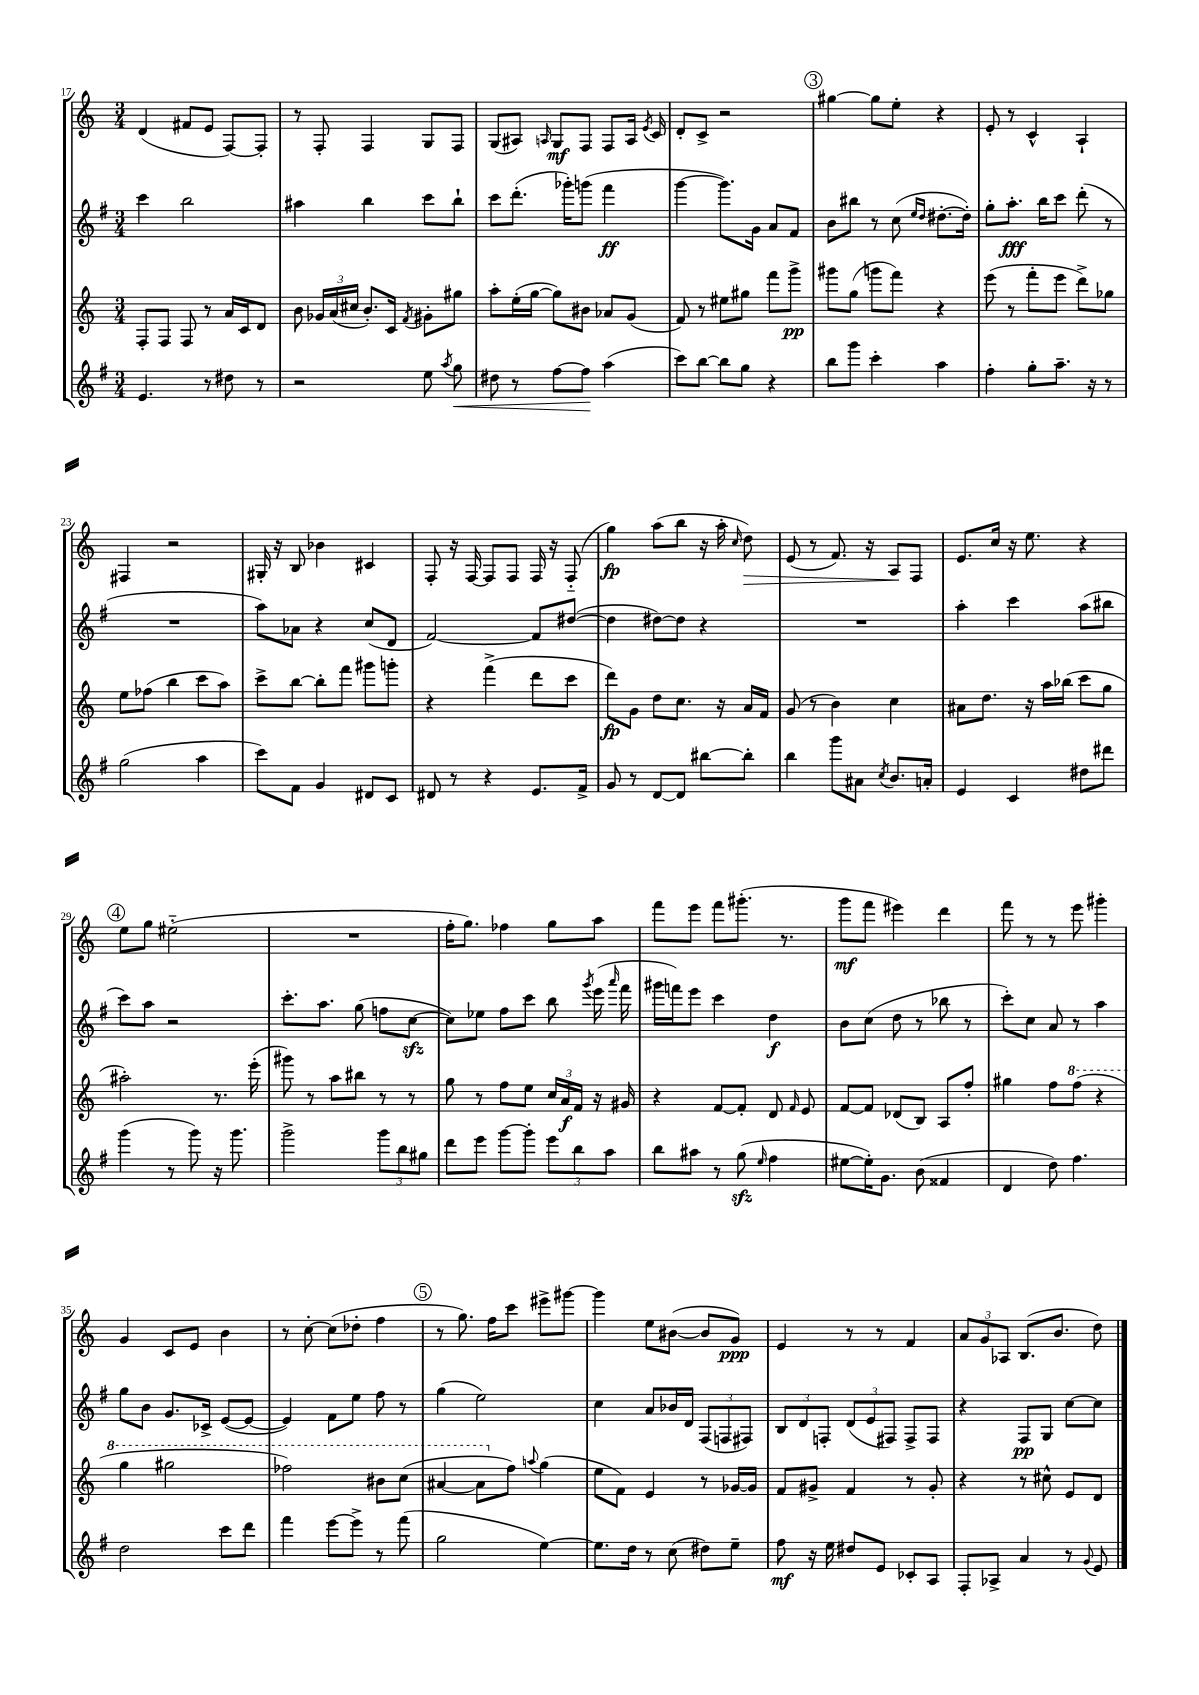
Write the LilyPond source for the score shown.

<<
\new StaffGroup <<
\new Staff = "s0" {
    \clef treble \key c \major \numericTimeSignature \time 3/4
    \autoBeamOff d'4( fis'8[ e'8] f8[~) f8]-. |
    r8 f8-. f4 g8[ f8] |
    g8[( ais8]) \grace { a16 } g8[\mf f8] f8[ a16] \acciaccatura { e'8 } c'16 |
    d'8[-. c'8]-> r2 |
    \mark \markup { \circle "3" } gis''4~ gis''8[ e''8]-. r4 |
    e'8-. r8 c'4-^ a4-! |
    fis4 r2 |
    gis16-. r16 b8 bes'4 cis'4 |
    f8-. r16 f16~ f8[ f8] f16 r16 f8-_( |
    g''4\fp) a''8[( b''8] r16 a''16-. \grace { c''16 } d''8\>) |
    e'8( r8 f'8.) r16 a8[\! f8] |
    e'8.[ c''16] r16 e''8. r4 |
    \mark \markup { \circle "4" } e''8[ g''8] eis''2-_( |
    R2. |
    f''16[-. g''8.]) fes''4 g''8[ a''8] |
    f'''8[ e'''8] f'''8[ gis'''8.]-.( r8. |
    g'''8[\mf f'''8] eis'''4) d'''4 |
    f'''8 r8 r8 e'''8 gis'''4-. |
    g'4 c'8[ e'8] b'4 |
    r8 c''8~-. c''8[( des''8]-. f''4 |
    \mark \markup { \circle "5" } r8 g''8.) f''16[ c'''8] eis'''8[-> gis'''8]~ |
    gis'''4 e''8[ bis'8]~( bis'8[ g'8]\ppp) |
    e'4 r8 r8 f'4 |
    \tuplet 3/2 { a'8[ g'8 aes8] } b8.[( b'8.] d''8) \bar "|." |
}
\new Staff = "s1" {
    \clef treble \key g \major \numericTimeSignature \time 3/4
    \autoBeamOff c'''4 b''2 |
    ais''4 b''4 c'''8[ b''8]-! |
    c'''8[ d'''8.]-.( ges'''16[-.) g'''8]( fis'''4\ff |
    g'''4~ g'''8.[) g'16] a'8[ fis'8] |
    \mark \markup { \circle "3" } b'8[ bis''8] r8 c''8( \grace { e''16[ d''16] } dis''8.[~-. dis''16]-.) |
    g''8[-. a''8.]-.\fff b''16[ c'''8] d'''8-.( r8 |
    R2. |
    a''8[) aes'8] r4 c''8[( d'8] |
    fis'2~) fis'8[ dis''8]~( |
    dis''4 dis''8[~) dis''8] r4 |
    R2. |
    a''4-. c'''4 a''8[( bis''8] |
    \mark \markup { \circle "4" } c'''8[) a''8] r2 |
    c'''8.[-. a''8.] g''8( f''8[ c''8]~\sfz |
    c''8[) ees''8] fis''8[ c'''8] b''8 \acciaccatura { g'''8 } e'''16( \grace { a'''16 } fis'''16 |
    gis'''16[ f'''16) e'''8] c'''4 d''4\f |
    b'8[ c''8]( d''8 r8 bes''8 r8 |
    c'''8[-.) c''8] a'8 r8 a''4 |
    g''8[ b'8] g'8.[ ces'16]-> e'8[~( e'8]~ |
    e'4) fis'8[ e''8] fis''8 r8 |
    \mark \markup { \circle "5" } g''4( e''2) |
    c''4 a'8[ bes'16 d'16] \tuplet 3/2 { fis8[( f8 fis8]) } |
    \tuplet 3/2 { b8[ d'8 f8]-. } \tuplet 3/2 { d'8[( e'8 fis8]) } fis8[-> fis8] |
    r4 fis8[\pp g8] c''8[~ c''8] \bar "|." |
}
\new Staff = "s2" {
    \clef treble \key c \major \numericTimeSignature \time 3/4
    \autoBeamOff f8[-. f8] f8 r8 a'16[ c'16 d'8] |
    b'8 \tuplet 3/2 { ges'16[ a'16( cis''16] } b'8.[-.) c'16] \acciaccatura { f'8 } gis'8[-. gis''8] |
    a''8[-. e''16-.( g''16]~ g''8[) bis'8] aes'8[ g'8]( |
    f'8) r8 eis''8[ gis''8] f'''8[ g'''8]->\pp |
    \mark \markup { \circle "3" } gis'''8[ g''8]( g'''8[ f'''8]) r4 |
    e'''8( r8 f'''8[-. e'''8] d'''8[->) ges''8] |
    e''8[ fes''8]( b''4 c'''8[ a''8]) |
    c'''8[-> b''8]~ b''8[-. f'''8] gis'''8[ g'''8]-. |
    r4 f'''4->( d'''8[ c'''8] |
    d'''8[\fp) g'8] d''8[ c''8.] r16 a'16[ f'16] |
    g'8( r8 b'4) c''4 |
    ais'8[ d''8.] r16 a''16[ bes''16]( c'''8[ g''8] |
    \mark \markup { \circle "4" } ais''2-.) r8. e'''16-.( |
    gis'''8) r8 a''8[ bis''8] r8 r8 |
    g''8 r8 f''8[ e''8] \tuplet 3/2 { c''16[ a'16\f f'16] } r16 gis'16 |
    r4 f'8[~ f'8]-. d'8 \grace { f'16 } e'8 |
    f'8[~ f'8] des'8[( b8]) a8[ f''8]-. |
    gis''4 f''8[ \ottava #1 f'''8]( r4 |
    g'''4 gis'''2 |
    fes'''2) bis''8[ c'''8]( |
    \mark \markup { \circle "5" } ais''4~ ais''8[ \ottava #0 f''8]) \appoggiatura { a''8 } g''4( |
    e''8[ f'8]) e'4 r8 ges'16[~ ges'16] |
    f'8[ gis'8]-> f'4 r8 gis'8-. |
    r4 r8 cis''8-^ e'8[ d'8] \bar "|." |
}
\new Staff = "s3" {
    \clef treble \key g \major \numericTimeSignature \time 3/4
    \autoBeamOff e'4. r8 dis''8 r8 |
    r2 e''8 \acciaccatura { a''8 } g''8\< |
    dis''8 r8 fis''8[~ fis''8]\! a''4( |
    c'''8[) b''8]~ b''8[ g''8] r4 |
    \mark \markup { \circle "3" } b''8[ g'''8] c'''4-. a''4 |
    fis''4-. g''8[-. a''8.]-- r16 r8 |
    g''2( a''4 |
    c'''8[) fis'8] g'4 dis'8[ c'8] |
    dis'8 r8 r4 e'8.[ fis'16]-> |
    g'8 r8 d'8[~ d'8] bis''8[~ bis''8]-. |
    b''4 g'''8[ ais'8] \acciaccatura { c''8 } b'8.[ a'16]-. |
    e'4 c'4 dis''8[ dis'''8] |
    \mark \markup { \circle "4" } g'''4( r8 g'''8) r16 g'''8. |
    g'''2-> \tuplet 3/2 { g'''8[ b''8 gis''8] } |
    d'''8[ e'''8] g'''8[~ g'''8]-. \tuplet 3/2 { e'''8[ b''8 a''8] } |
    b''8[ ais''8] r8 g''8\sfz( \grace { e''16 } fis''4 |
    eis''8[~ eis''16-.) g'8.] b'8( fisis'4 |
    d'4 d''8) fis''4. |
    d''2 c'''8[ d'''8] |
    fis'''4 e'''8[~ e'''8]-> r8 fis'''8( |
    \mark \markup { \circle "5" } g''2 e''4~) |
    e''8.[ d''16] r8 c''8( dis''8[) e''8]-- |
    fis''8\mf r16 e''16 dis''8[ e'8] ces'8[-. a8] |
    fis8[-. aes8]-> a'4 r8 \appoggiatura { g'8 } e'8 \bar "|." |
}
>>
>>
\layout { \context { \Score currentBarNumber = #17 } }
